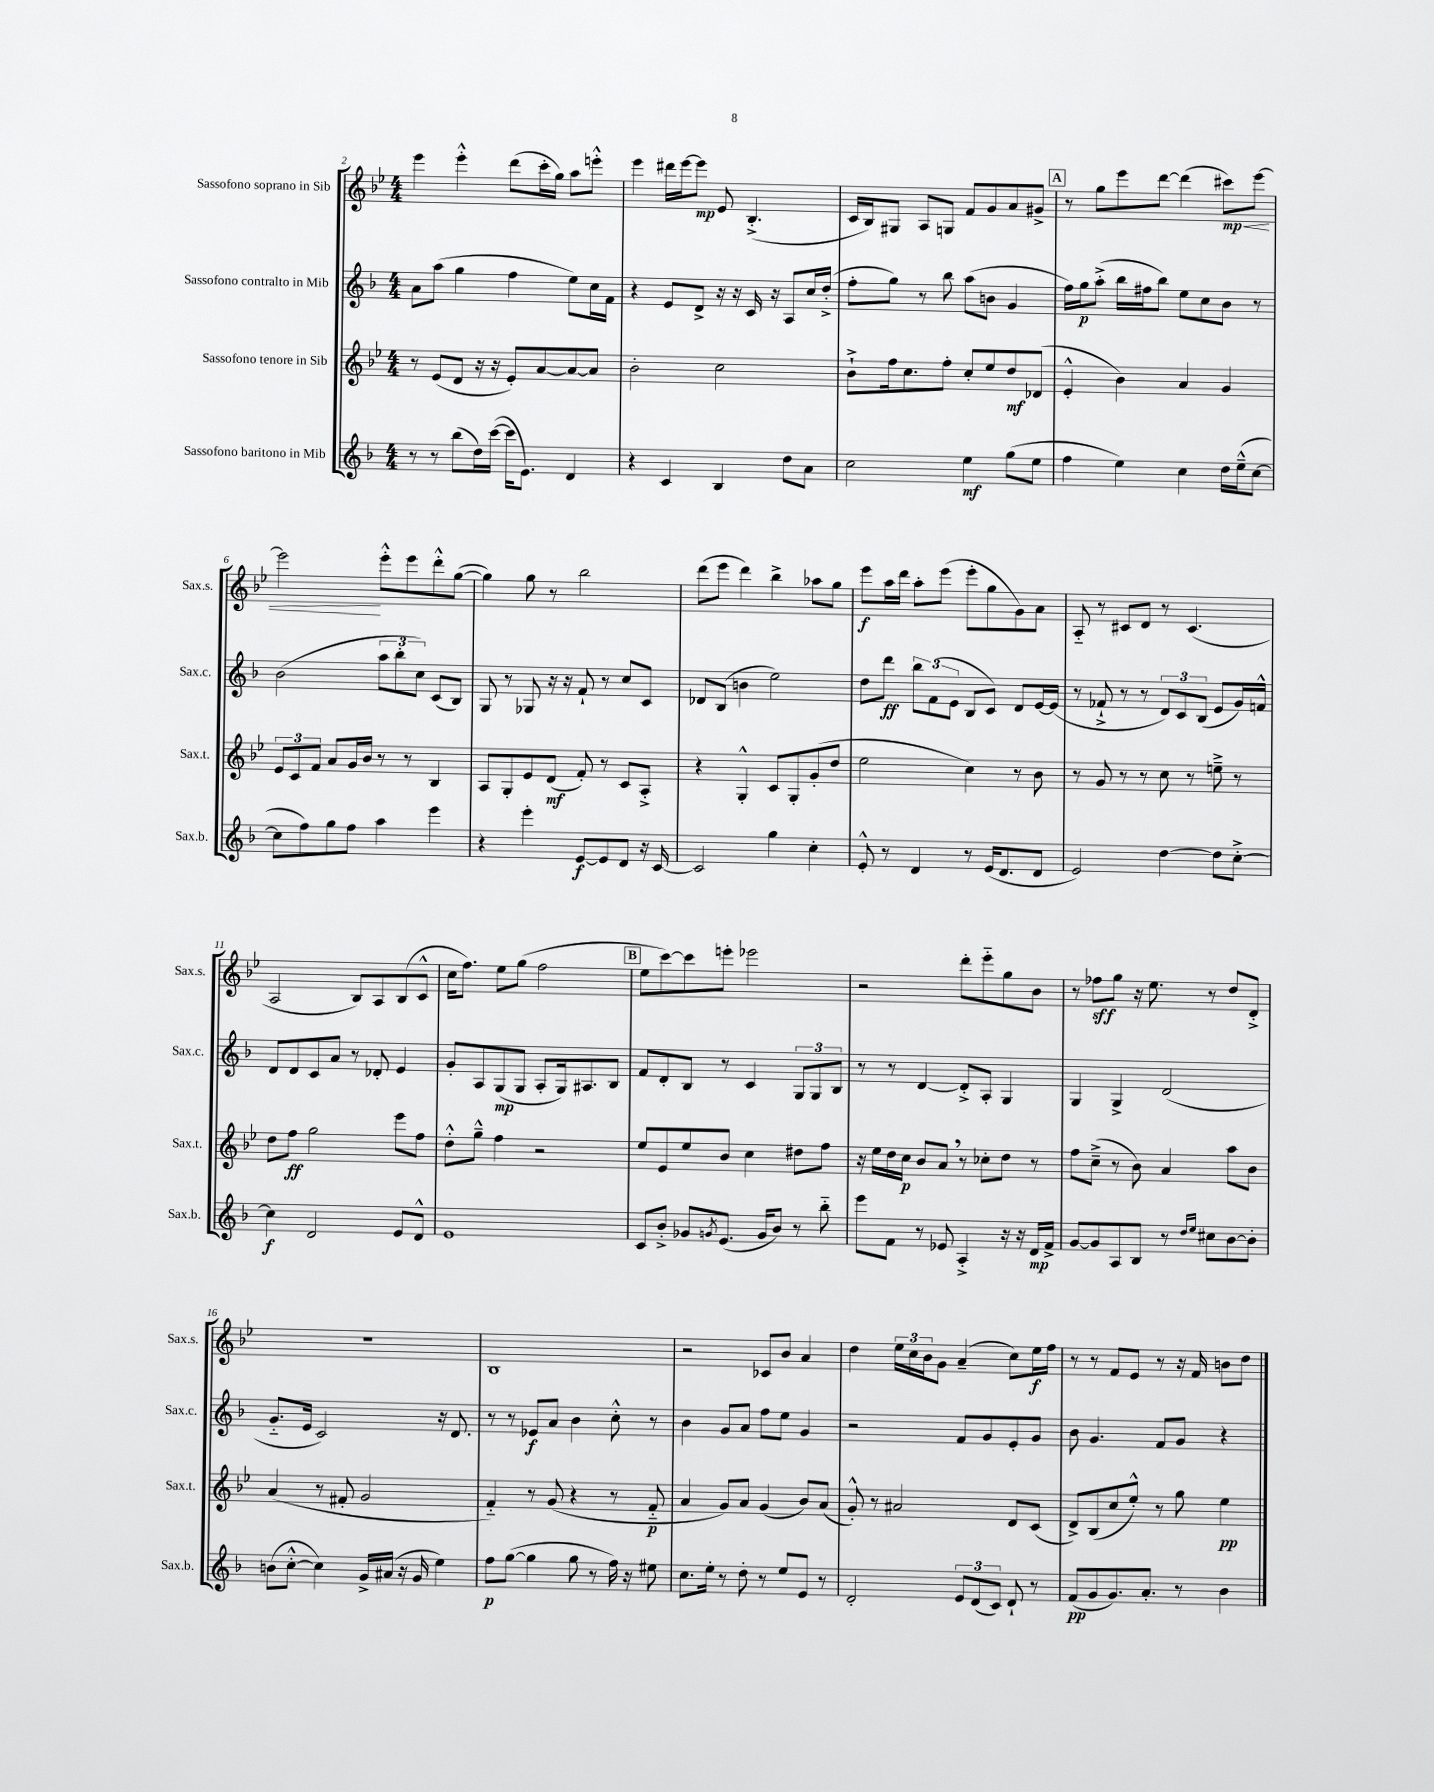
<<
\new StaffGroup <<
\new Staff = "s0" \with { instrumentName = "Sassofono soprano in Sib" shortInstrumentName = "Sax.s." } {
    \clef treble \key bes \major \numericTimeSignature \time 4/4
    ees'''4 ees'''4-.-^ d'''8( c'''16-. g''16) a''8 e'''8-.-^ |
    ees'''4 dis'''16 ees'''16~ ees'''8\mp ees'8 bes4.-.->( |
    c'16 bes16) gis8 a8 g8 f'8 g'8 a'8 gis'8-> |
    \mark \markup { \box "A" } r8 g''8 ees'''8 d'''8~ d'''4( cis'''8\mp\<) ees'''8~ |
    ees'''2\! ees'''8-.-^ ees'''8 d'''8-.-^ g''8~( |
    g''4) g''8 r8 bes''2 |
    d'''8( ees'''8 d'''4) bes''4-> aes''8 g''8 |
    ees'''8\f a''16 d'''16 a''8-. ees'''8( ees'''8-. g''8 g'8) a'8 |
    a8-_ r8 cis'8 d'8 r8 cis'4.( |
    a2 bes8) a8 bes8( c'8-^ |
    c''16 f''8.) ees''8 g''8( f''2 |
    \mark \markup { \box "B" } ees''8 c'''8~) c'''8 e'''8-. ees'''2 |
    r2 d'''8-. ees'''8-_ g''8 bes'8 |
    r8 fes''8\sff g''8 r16 ees''8. r8 d''8 d'8-.-> |
    r1 |
    bes1 |
    r2 ces'8 bes'8 a'4 |
    d''4 \tuplet 3/2 { ees''16 c''16 bes'16 } g'8 a'4--( c''8) ees''16\f f''16 |
    r8 r8 f'8 ees'8 r8 r16 f'16 b'8 d''8 \bar "|." |
}
\new Staff = "s1" \with { instrumentName = "Sassofono contralto in Mib" shortInstrumentName = "Sax.c." } {
    \clef treble \key f \major \numericTimeSignature \time 4/4
    a'8 a''8( g''4 f''4 e''8) c''16 f'16 |
    r4 e'8 d'8-> r16 r16 c'16 r16 a8 c''16 d''16-.->( |
    f''8-. g''8) r8 bes''8 a''8( b'8 g'4 |
    \mark \markup { \box "A" } f''16) g''16\p a''8-.->( bes''16 fis''16 bes''8) e''8 c''8 bes'8 r8 |
    bes'2( \tuplet 3/2 { a''8 bes''8-. c''8) } c'8( bes8) |
    g8 r8 ges8 r16 r16 f'8-! r8 c''8 c'8 |
    des'8 bes8( b'4 e''2) |
    d''8 d'''8\ff \tuplet 3/2 { bes''8 f'8( e'8 } bes8 c'8) d'8 e'16~ e'16( |
    r8 fes'8-!-> r8 r8 \tuplet 3/2 { d'8) c'8 bes8( } e'8 g'16) f'16-^ |
    d'8 d'8 c'8 a'8 r8 des'8-. e'4 |
    g'8-. a8 g8\mp( g8 a8-. g16) ais8. bes8 |
    \mark \markup { \box "B" } f'8 d'8-. bes8 r8 c'4 \tuplet 3/2 { g8 g8 bes8 } |
    r8 r8 d'4~ d'8-.-> a8-. g4 |
    g4 g4-> d'2( |
    g'8.-_ e'16 c'2) r16 d'8. |
    r8 r8 ees'8\f a'8 bes'4 c''8-.-^ r8 |
    bes'4 g'8 a'8 f''8 e''8 g'4 |
    r2 f'8 g'8 e'8-. g'8 |
    bes'8 g'4. f'8 g'8 r4 \bar "|." |
}
\new Staff = "s2" \with { instrumentName = "Sassofono tenore in Sib" shortInstrumentName = "Sax.t." } {
    \clef treble \key bes \major \numericTimeSignature \time 4/4
    r8 ees'8( d'8 r16 r16 ees'8-.) a'8~ a'8~ a'8 |
    bes'2-. c''2 |
    bes'8-!-> f''16 c''8. f''8-. c''8-. ees''8 d''8\mf des'8( |
    \mark \markup { \box "A" } ees'4-.-^ bes'4) a'4 g'4 |
    \tuplet 3/2 { ees'8 c'8 f'8 } a'8 g'16 bes'16 r8 r8 bes4 |
    a8 g8-. ees'8 d'8\mf( f'8-.) r8 c'8 a8-.-> |
    r4 g4-.-^ c'8 g8-. g'8-.( d''8 |
    ees''2 c''4) r8 bes'8 |
    r8 g'8 r8 r8 c''8 r8 e''8---> r8 |
    d''8 f''8\ff g''2 ees'''8 f''8 |
    d''8-.-^ g''8---^ f''4 r2 |
    \mark \markup { \box "B" } ees''8 ees'8 ees''8 bes'8 c''4 dis''8 f''8 |
    r16 ees''16 d''16 c''16\p bes'8 a'8 \breathe r8 ces''8-. d''8 r8 |
    f''8 c''8--->( r8 bes'8) a'4 a''8 bes'8 |
    a'4( r8 fis'8-. g'2 |
    f'4-_) r8 g'8( r4 r8 f'8-_\p |
    a'4 g'8) a'8 g'4( bes'8) a'8( |
    g'8-.-^) r8 ais'2 d'8 c'8( |
    d'8->) bes8( c''8 ees''8-.-^) r8 g''8 ees''4\pp \bar "|." |
}
\new Staff = "s3" \with { instrumentName = "Sassofono baritono in Mib" shortInstrumentName = "Sax.b." } {
    \clef treble \key f \major \numericTimeSignature \time 4/4
    r8 r8 bes''8( d''16) c'''16~( c'''16 e'8.) d'4 |
    r4 c'4 bes4 d''8 a'8 |
    c''2 e''4\mf g''8( e''8 |
    \mark \markup { \box "A" } f''4 e''4) c''4 d''16 e''16---^( c''8~ |
    c''8 f''8) g''8 f''8 a''4 e'''4 |
    r4 e'''4-. e'8~\f e'8 d'8 r16 c'16~ |
    c'2 g''4 c''4-. |
    e'8-.-^ r8 d'4 r8 e'16( d'8. d'8 |
    e'2) d''4~ d''8 c''8~-.-> |
    c''4\f d'2 e'8 d'8-^ |
    e'1 |
    \mark \markup { \box "B" } c'8 bes'8-.-> ges'8 \acciaccatura { g'8 } e'8.( g'16 bes'8) r8 bes''8-_ |
    e'''8 f'8 r8 ees'8 a4-.-> r16 r16 d'16\mp f'16-> |
    g'8~ g'8 a8 bes8 r8 \grace { d''16 e''16 } cis''8 bes'8~ bes'8-. |
    b'8( c''8~-.-^ c''4) g'16-> ais'16( r16 g'16 e''4) |
    f''8\p g''8~( g''4 g''8 r8 f''16) r16 eis''8 |
    c''8. e''16-. r8 d''8-. r8 e''8 e'8 r8 |
    d'2-. \tuplet 3/2 { e'8 d'8( c'8) } d'8-! r8 |
    f'8\pp( g'8 g'8.) a'8.-. r8 bes'4 \bar "|." |
}
>>
>>
\layout { \context { \Score currentBarNumber = #2 } }
